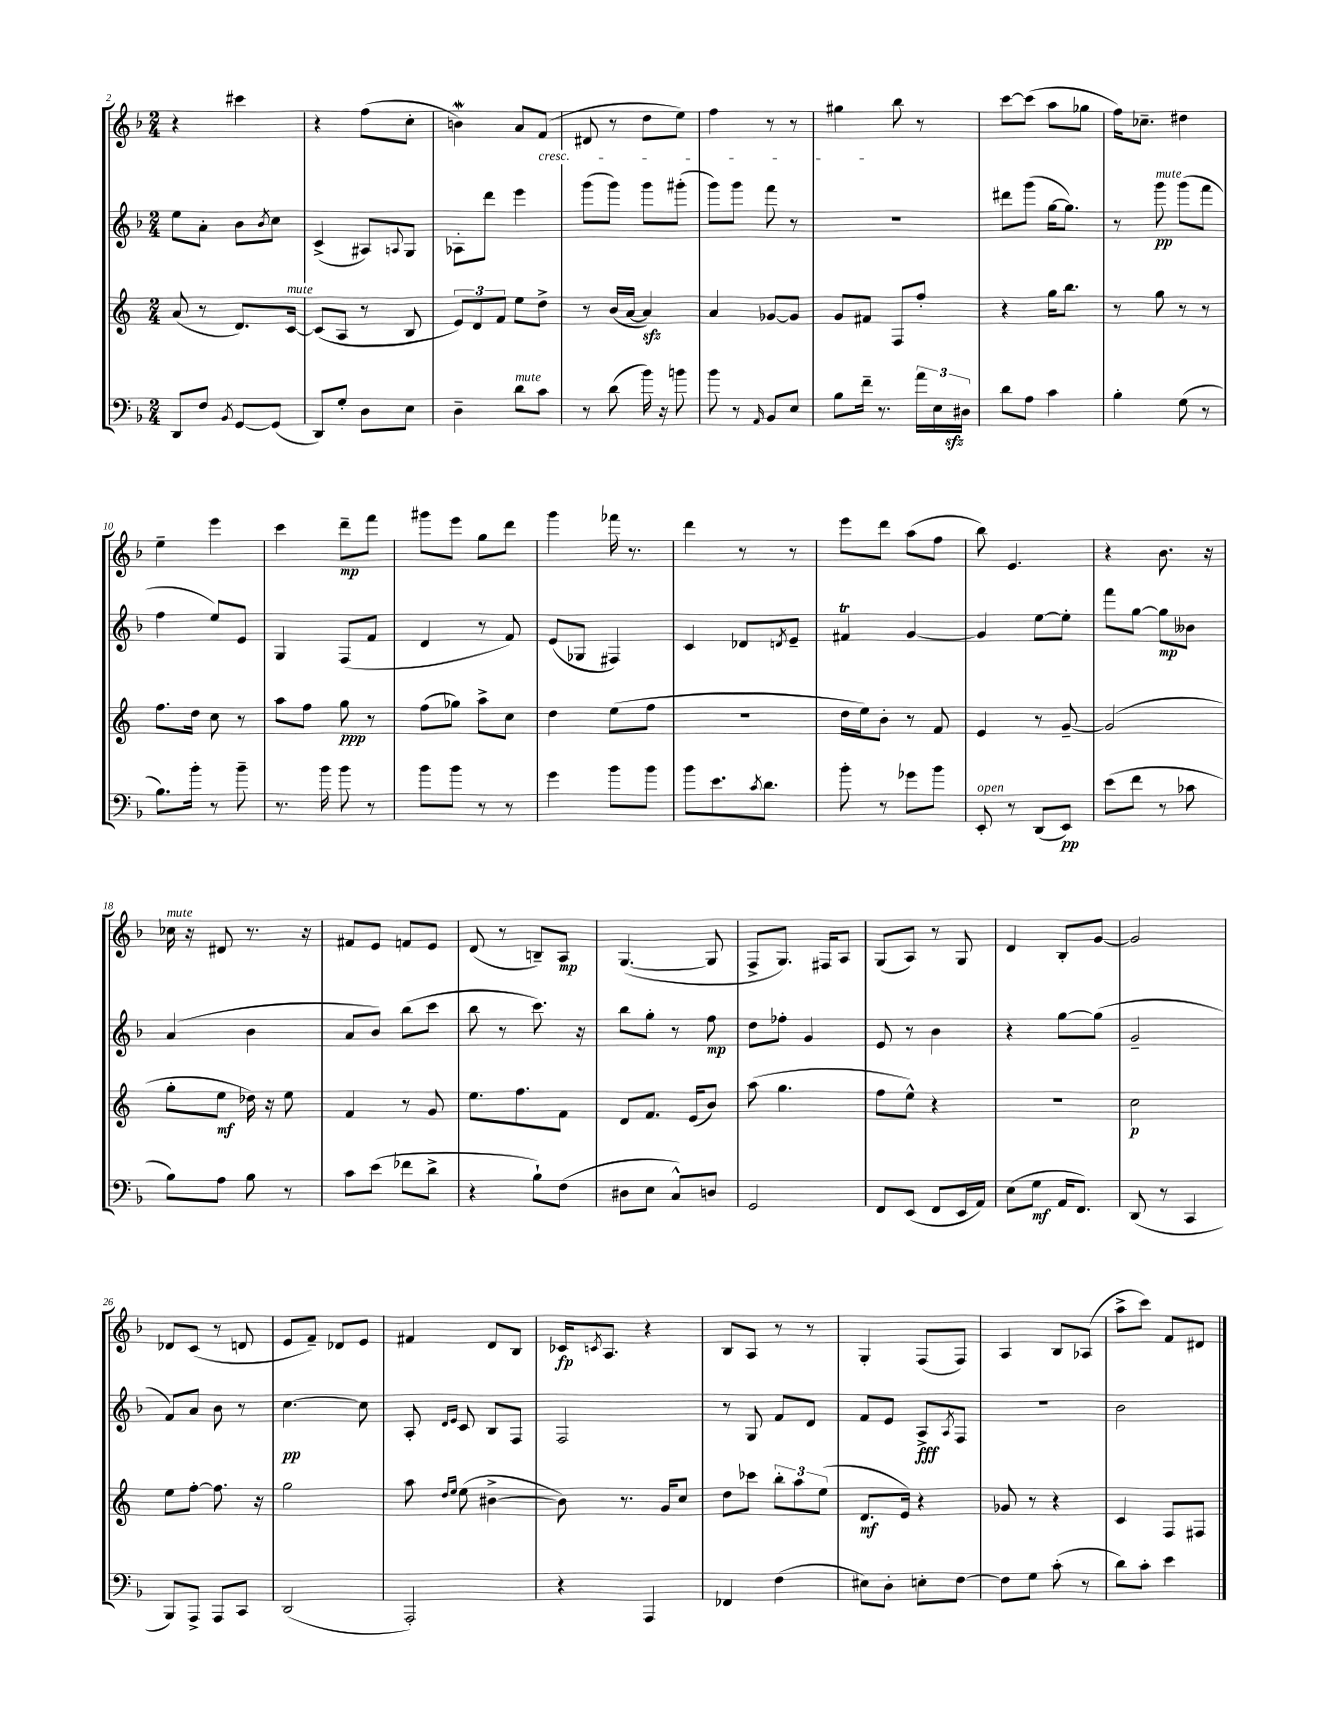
<<
\new StaffGroup <<
\new Staff = "s0" {
    \clef treble \key f \major \numericTimeSignature \time 2/4
    r4 cis'''4 |
    r4 f''8( c''8-. |
    b'4\mordent) a'8 f'8\cresc( |
    dis'8 r8 d''8 e''8) |
    f''4 r8 r8 |
    gis''4\! bes''8 r8 |
    c'''8~ c'''8( a''8 ges''8 |
    f''16) ces''8.-- dis''4 |
    e''4-- e'''4 |
    c'''4 d'''8--\mp f'''8 |
    gis'''8 e'''8 g''8 d'''8 |
    g'''4 fes'''16 r8. |
    d'''4 r8 r8 |
    e'''8 d'''8 a''8( f''8 |
    bes''8) e'4. |
    r4 bes'8. r16 |
    ces''16^\markup { \italic "mute" } r16 dis'8 r8. r16 |
    fis'8 e'8 f'8 e'8 |
    d'8( r8 b8--) a8\mp |
    g4.~( g8 |
    f8-> g8.) fis16 a8 |
    g8( a8) r8 g8 |
    d'4 bes8-. g'8~ |
    g'2 |
    des'8 c'8( r8 d'8 |
    e'8 f'8--) des'8 e'8 |
    fis'4 d'8 bes8 |
    ces'16\fp \acciaccatura { c'8 } a8. r4 |
    bes8 a8 r8 r8 |
    g4-. f8( f8) |
    a4 bes8 aes8( |
    a''8-> c'''8) f'8 dis'8 \bar "|." |
}
\new Staff = "s1" {
    \clef treble \key f \major \numericTimeSignature \time 2/4
    e''8 a'8-. bes'8 \acciaccatura { bes'8 } c''8 |
    c'4->( ais8) \appoggiatura { a8 } g8 |
    aes8-. d'''8 e'''4 |
    g'''8( g'''8) g'''8 gis'''8-.( |
    g'''8) g'''8 f'''8 r8 |
    r2 |
    dis'''8 g'''8( g''16~ g''8.) |
    r8 g'''8\pp^\markup { \italic "mute" } g'''8( f'''8 |
    f''4 e''8) e'8 |
    g4 f8( f'8 |
    d'4 r8 f'8) |
    e'8( ges8 fis4) |
    c'4 des'8 \acciaccatura { d'8 } e'8-- |
    fis'4\trill g'4~ |
    g'4 e''8~ e''8-. |
    f'''8 g''8~ g''8\mp beses'8 |
    a'4( bes'4 |
    a'8 bes'8) bes''8( c'''8 |
    bes''8 r8 c'''8.) r16 |
    bes''8 g''8-. r8 f''8\mp |
    d''8 fes''8-. g'4 |
    e'8 r8 bes'4 |
    r4 g''8~ g''8( |
    g'2-- |
    f'8) a'8 bes'8 r8 |
    c''4.~\pp c''8 |
    a8-. \grace { d'16 e'16 } c'8 bes8 f8 |
    f2 |
    r8 g8 f'8 d'8 |
    f'8 e'8 a8->\fff \acciaccatura { a8 } f8 |
    R2 |
    bes'2 \bar "|." |
}
\new Staff = "s2" {
    \clef treble \key c \major \numericTimeSignature \time 2/4
    a'8( r8 d'8.) c'16~^\markup { \italic "mute" } |
    c'8( a8 r8 b8 |
    \tuplet 3/2 { e'8) d'8 f'8 } e''8 d''8-> |
    r8 b'16( a'16~ a'4\sfz) |
    a'4 ges'8~ ges'8 |
    g'8 fis'8 f8 f''8-. |
    r4 g''16 b''8. |
    r8 g''8 r8 r8 |
    f''8. d''16 c''8 r8 |
    a''8 f''8 g''8\ppp r8 |
    f''8( ges''8) a''8-> c''8 |
    d''4 e''8( f''8 |
    R2 |
    d''16 e''16) b'8-. r8 f'8 |
    e'4 r8 g'8~-- |
    g'2( |
    g''8-. e''8\mf des''16) r16 e''8 |
    f'4 r8 g'8 |
    e''8. f''8. f'8 |
    d'8 f'8. e'16( b'8) |
    a''8( g''4. |
    f''8 e''8-^) r4 |
    R2 |
    c''2\p |
    e''8 f''8~-. f''8. r16 |
    g''2 |
    a''8 \grace { d''16 e''16 } e''8( bis'4~-> |
    bis'8) r8. g'16 c''8 |
    d''8 ces'''8 \tuplet 3/2 { b''8-. a''8 e''8( } |
    d'8.\mf e'16) r4 |
    ges'8 r8 r4 |
    c'4 f8 fis8 \bar "|." |
}
\new Staff = "s3" {
    \clef bass \key f \major \numericTimeSignature \time 2/4
    d,8 f8 \acciaccatura { bes,8 } g,8~ g,8( |
    d,8) g8-. d8 e8 |
    d4-- d'8^\markup { \italic "mute" } c'8 |
    r8 d'8( bes'16) r16 b'8 |
    bes'8 r8 \grace { a,16 } bes,8 e8 |
    bes8 f'16-- r8. \tuplet 3/2 { a'16 e16 dis16\sfz } |
    d'8 a8 c'4 |
    bes4-. g8( r8 |
    bes8.) bes'16-. r8 bes'8-- |
    r8. bes'16 bes'8 r8 |
    bes'8 bes'8 r8 r8 |
    g'4 bes'8 bes'8 |
    bes'8 e'8. \acciaccatura { c'8 } d'8. |
    bes'8-. r8 ges'8 bes'8 |
    e,8-.^\markup { \italic "open" } r8 d,8( e,8\pp) |
    e'8( f'8 r8 ces'8 |
    bes8) a8 bes8 r8 |
    c'8 e'8( fes'8 d'8-> |
    r4 bes8-!) f8( |
    dis8 e8 c8-^) d8 |
    g,2 |
    f,8 e,8( f,8 e,16 a,16) |
    e8( g8\mf a,16 f,8.) |
    d,8( r8 c,4 |
    bes,,8) a,,8-> a,,8 c,8 |
    d,2( |
    a,,2-.) |
    r4 a,,4 |
    fes,4 f4( |
    eis8) d8-. e8-. f8~ |
    f8 g8 c'8-.( r8 |
    d'8) c'8-. e'4 \bar "|." |
}
>>
>>
\layout { \context { \Score currentBarNumber = #2 } }
